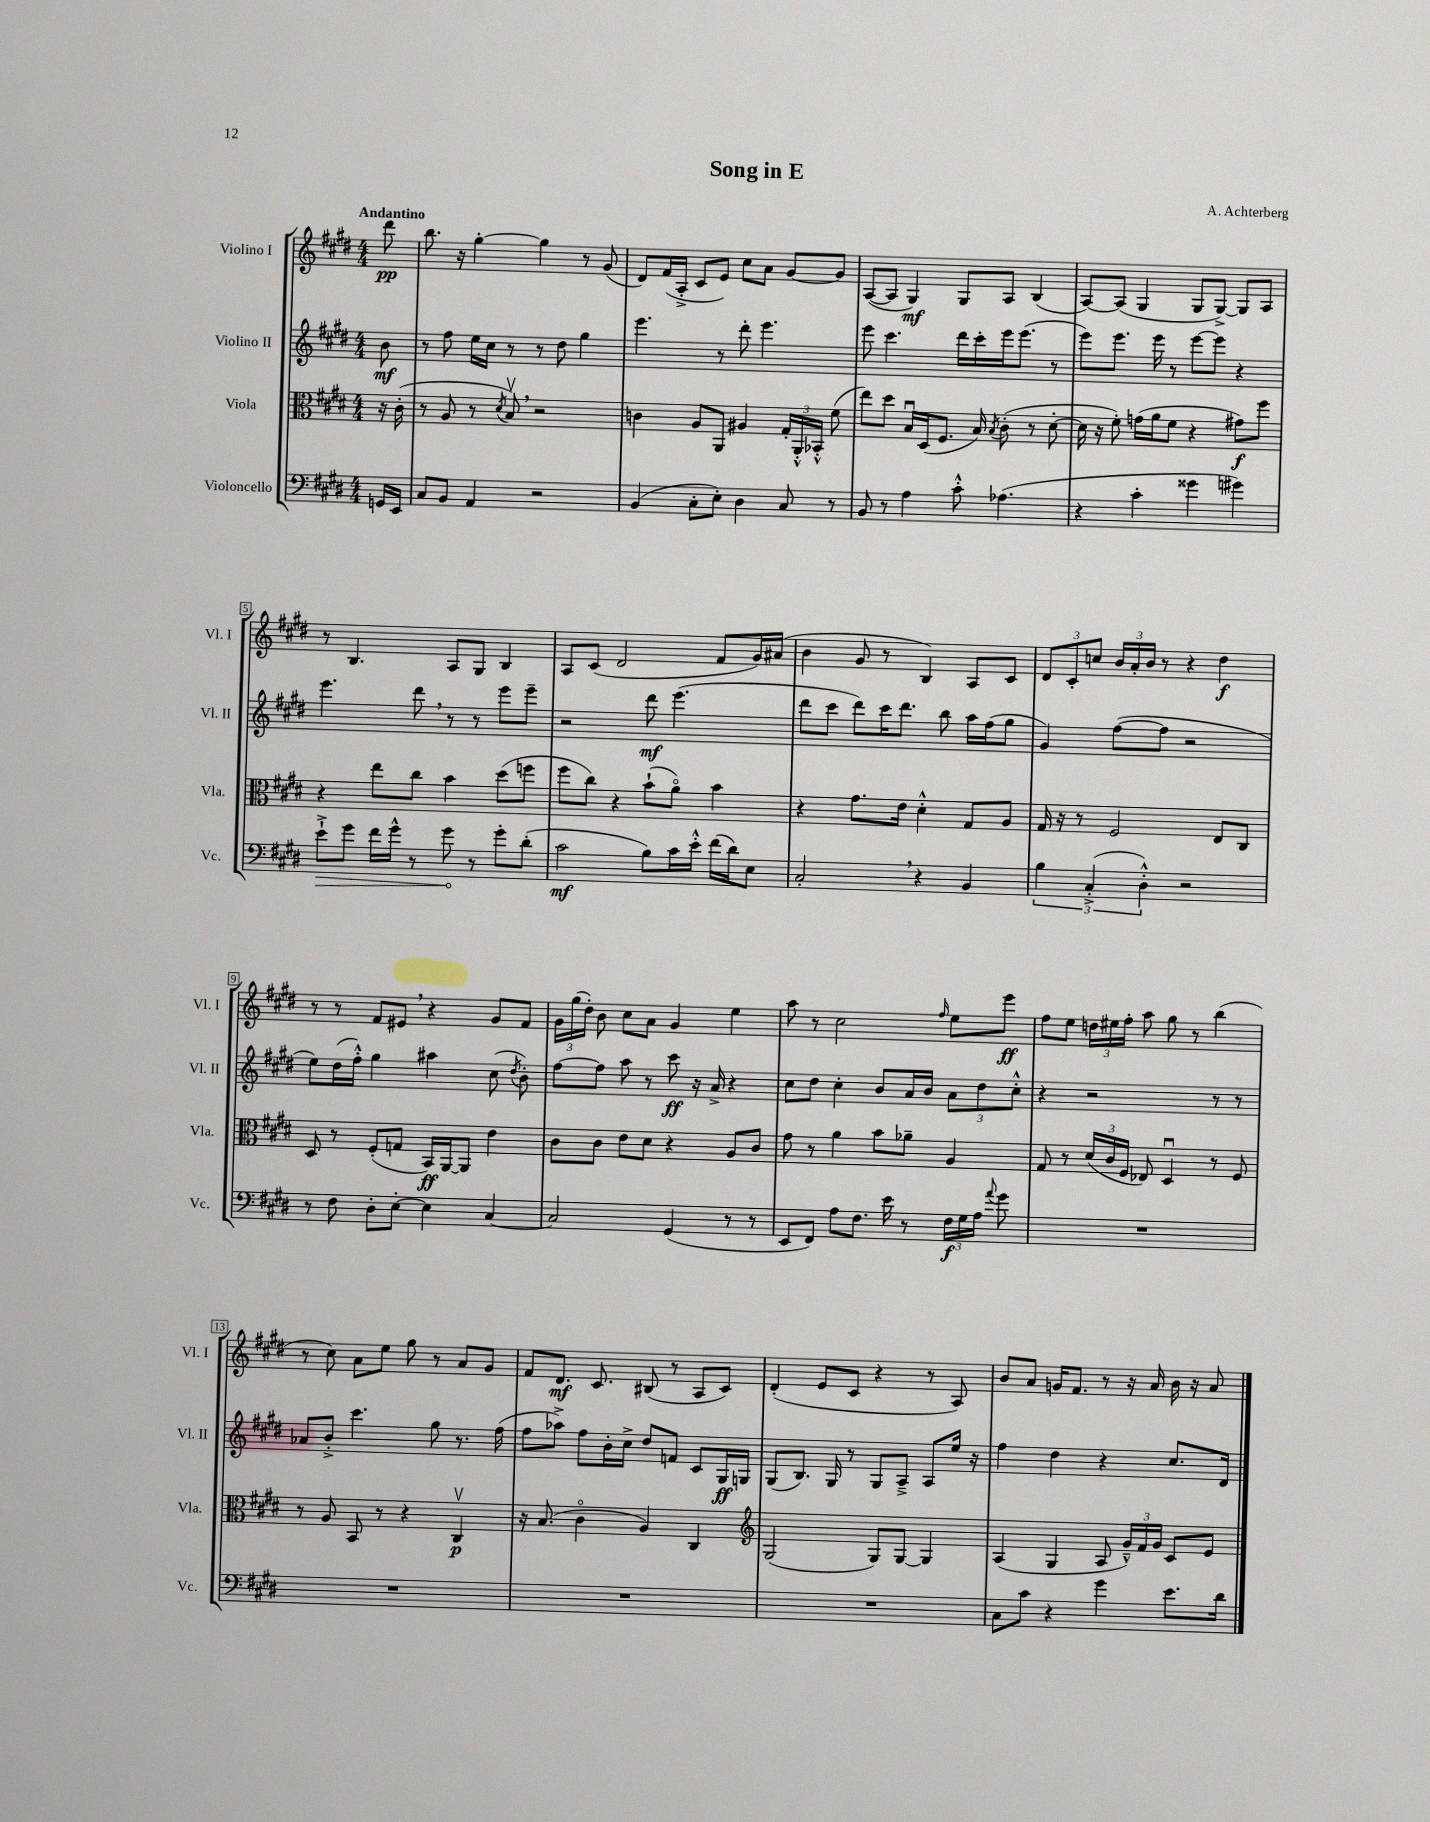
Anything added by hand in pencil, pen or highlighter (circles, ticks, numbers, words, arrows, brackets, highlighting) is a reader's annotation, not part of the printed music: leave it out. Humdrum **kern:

**kern	**kern	**kern	**kern
*staff4	*staff3	*staff2	*staff1
*clefF4	*clefC3	*clefG2	*clefG2
*k[f#c#g#d#]	*k[f#c#g#d#]	*k[f#c#g#d#]	*k[f#c#g#d#]
*M4/4	*M4/4	*M4/4	*M4/4
16GG	16r	8b	8ddd#
16EE	(16c#'	.	.
=	=	=	=
8C#	8r	8r	8.bb
8BB	8A	8ff#	.
.	.	.	16r
4AA	8r	16ee	[4gg#'
.	.	16cc#	.
.	8qd#	.	.
.	8Bv)	8r	.
2r	2r	8r	4gg#]
.	.	8dd#	.
.	.	4gg#	8r
.	.	.	(8g#
=	=	=	=
(4BB	4c	4.eee	8d#)
.	.	.	(16f#
.	.	.	16A'^
8C#'	8A	.	8c#
8E')	8AA	8r	8e)
4D#	4A#	8ddd#'	8cc#
.	.	4.eee	8a
8C#	24G#'	.	[8g#
.	24AA'^^	.	.
.	24BB-'^^	.	.
8r	(8f#	.	8g#]
=	=	=	=
8BB	8ee)	8eee	([8A
8r	8dd#	4.ccc#	8A]
4A	16Bu	.	4G#)
.	(16D#	.	.
.	8.F#	.	.
8c#'^^	.	16ddd#	8G#
.	16B)	16ccc#'	.
.	8qB	.	.
(4.A-	(8c#'	16eee	8A
.	.	(8.eee	.
.	8r	.	(4B
.	[8d#'	8r	.
=	=	=	=
4r	16d#]	8eee)	[8A)
.	16r	.	.
.	8f#')	8.eee	(8A]
4c#'	(16g	.	4G#
.	16a	16eee	.
.	8f#	8r	.
4g##	4r	[8eee	8G#
.	.	8eee]	[8G#^)
4g#)	8g#)	4r	8G#]
.	8ff#	.	8A
=	=	=	=
8e`^	4r	4.eee	8r
8g#	.	.	4.B
16f#	8ee	.	.
16g#^^	.	.	.
8r	8cc#	8ddd#	.
8g#	4b	8r	8A
8r	.	8r	8G#
8g#'	(8dd#	8eee	4B
(8d#'	8ff	8eee~	.
=	=	=	=
2c#	8ff#	2r	8A
.	8cc#)	.	(8c#
.	4r	.	2d#
8B)	(8b`	8ddd#	.
16c#	8ao)	(4.eee	.
16e'^^	.	.	.
(16f#	4b	.	8f#
16d#)	.	.	.
8E	.	.	16g#)
.	.	.	(16a#
=	=	=	=
2C#'	4r	8ddd#	4b
.	.	8ccc#	.
.	8.g#	8ddd#)	8g#
.	.	16ccc#	8r
.	16e	8.ddd#	.
4r	4d#'^^	.	4B)
.	.	8bb	.
4BB	8G#	16aa	8A
.	.	(16ff#	.
.	8A	8gg#	8c#
=	=	=	=
6B	16G#	4g#)	12d#
.	16r	.	.
.	.	.	12c#'
.	8r	.	.
(6C#'^	.	.	12cc
.	2F#	([8ff#	24b
.	.	.	24a'
6D#'^^)	.	.	24b
.	.	8ff#]	8r
2r	.	2r	4r
.	8E	.	4dd#
.	8C#	.	.
=	=	=	=
8r	8D#	8ee)	8r
8F#	8r	(16dd#	8r
.	.	16ff#'^^)	.
8D#'	(8F#'	4gg#	8f#
[8E'	8G	.	8e#
4E]	16BB)	4aa#	4r
.	[16AA	.	.
.	8AA]	.	.
[4C#	4e	(8cc#	8g#
.	.	8qdd#	.
.	.	8b')	8f#
=	=	=	=
2C#]	8c#	[8ff#	24g#
.	.	.	(24gg#
.	.	.	24dd#')
.	8c#	8ff#]	8b
.	8e	8aa	8cc#
.	8d#	8r	8a
(4GG#	4r	8ccc#	4g#
.	.	16r	.
.	.	16a^	.
8r	8A	4r	4ee
8r	8c#	.	.
=	=	=	=
8EE	8g#	8cc#	8aa
8FF#)	8r	8dd#	8r
8A	4a	4cc#'	2cc#
8.F#	.	.	.
.	8b	8b	.
16e	.	.	.
8r	8a-~	16a	.
.	.	16b	.
.	.	.	16qqff#
24F#	4A	12a	8ee
24G#	.	.	.
24A	.	12dd#	.
8qqa	.	.	.
8g#	.	.	8eee
.	.	12cc#'^^	.
=	=	=	=
1r	8G#	4r	8ff#
.	8r	.	8ee
.	(24d#	2r	24dd
.	24c#	.	24ee#
.	24F#	.	24ff#'
.	8E-)	.	8aa
.	4D#u	.	8gg#
.	.	.	8r
.	8r	8r	(4bb
.	8F#	8r	.
=	=	=	=
1r	8r	8a-	8r
.	8A	8b'^	8cc#)
.	8BB	4.ccc#	8a
.	8r	.	8ee
.	4r	.	8gg#
.	.	8gg#	8r
.	4C#v	8.r	8a
.	.	.	8g#
.	.	(16ff#	.
=	=	=	=
1r	16r	8ff#	8f#
.	(8.B	.	.
.	.	8aa-^)	8.d#
.	4c#o	8ff#	.
.	.	.	8.c#
.	.	16b'	.
.	.	16cc#^	.
.	4A)	8dd#	(8B#
.	.	8f	8r
.	4C#	8c#	8A
.	.	16G#	8c#)
.	.	16G	.
=	=	=	=
*	*clefG2	*	*
1r	(2G#	(8G#	(4d#'
.	.	8.B)	.
.	.	.	8e
.	.	16G#	.
.	.	8r	8c#
.	8G#)	8G#	4r
.	[8G#	8A~^	.
.	4G#]	8A	8r
.	.	16ee	8A)
.	.	16r	.
=	=	=	=
8C#	(4A	4ff#	8b
8c#	.	.	8a
4r	4G#	4dd#	16g
.	.	.	8.f#
4g#	8A	4r	8r
.	24g#~^^)	.	16r
.	24f#	.	.
.	.	.	16a
.	24g#	.	.
8.e	8c#	8.cc#	16b
.	.	.	16r
.	8e	.	8a
16d#	.	16d#	.
==	==	==	==
*-	*-	*-	*-
